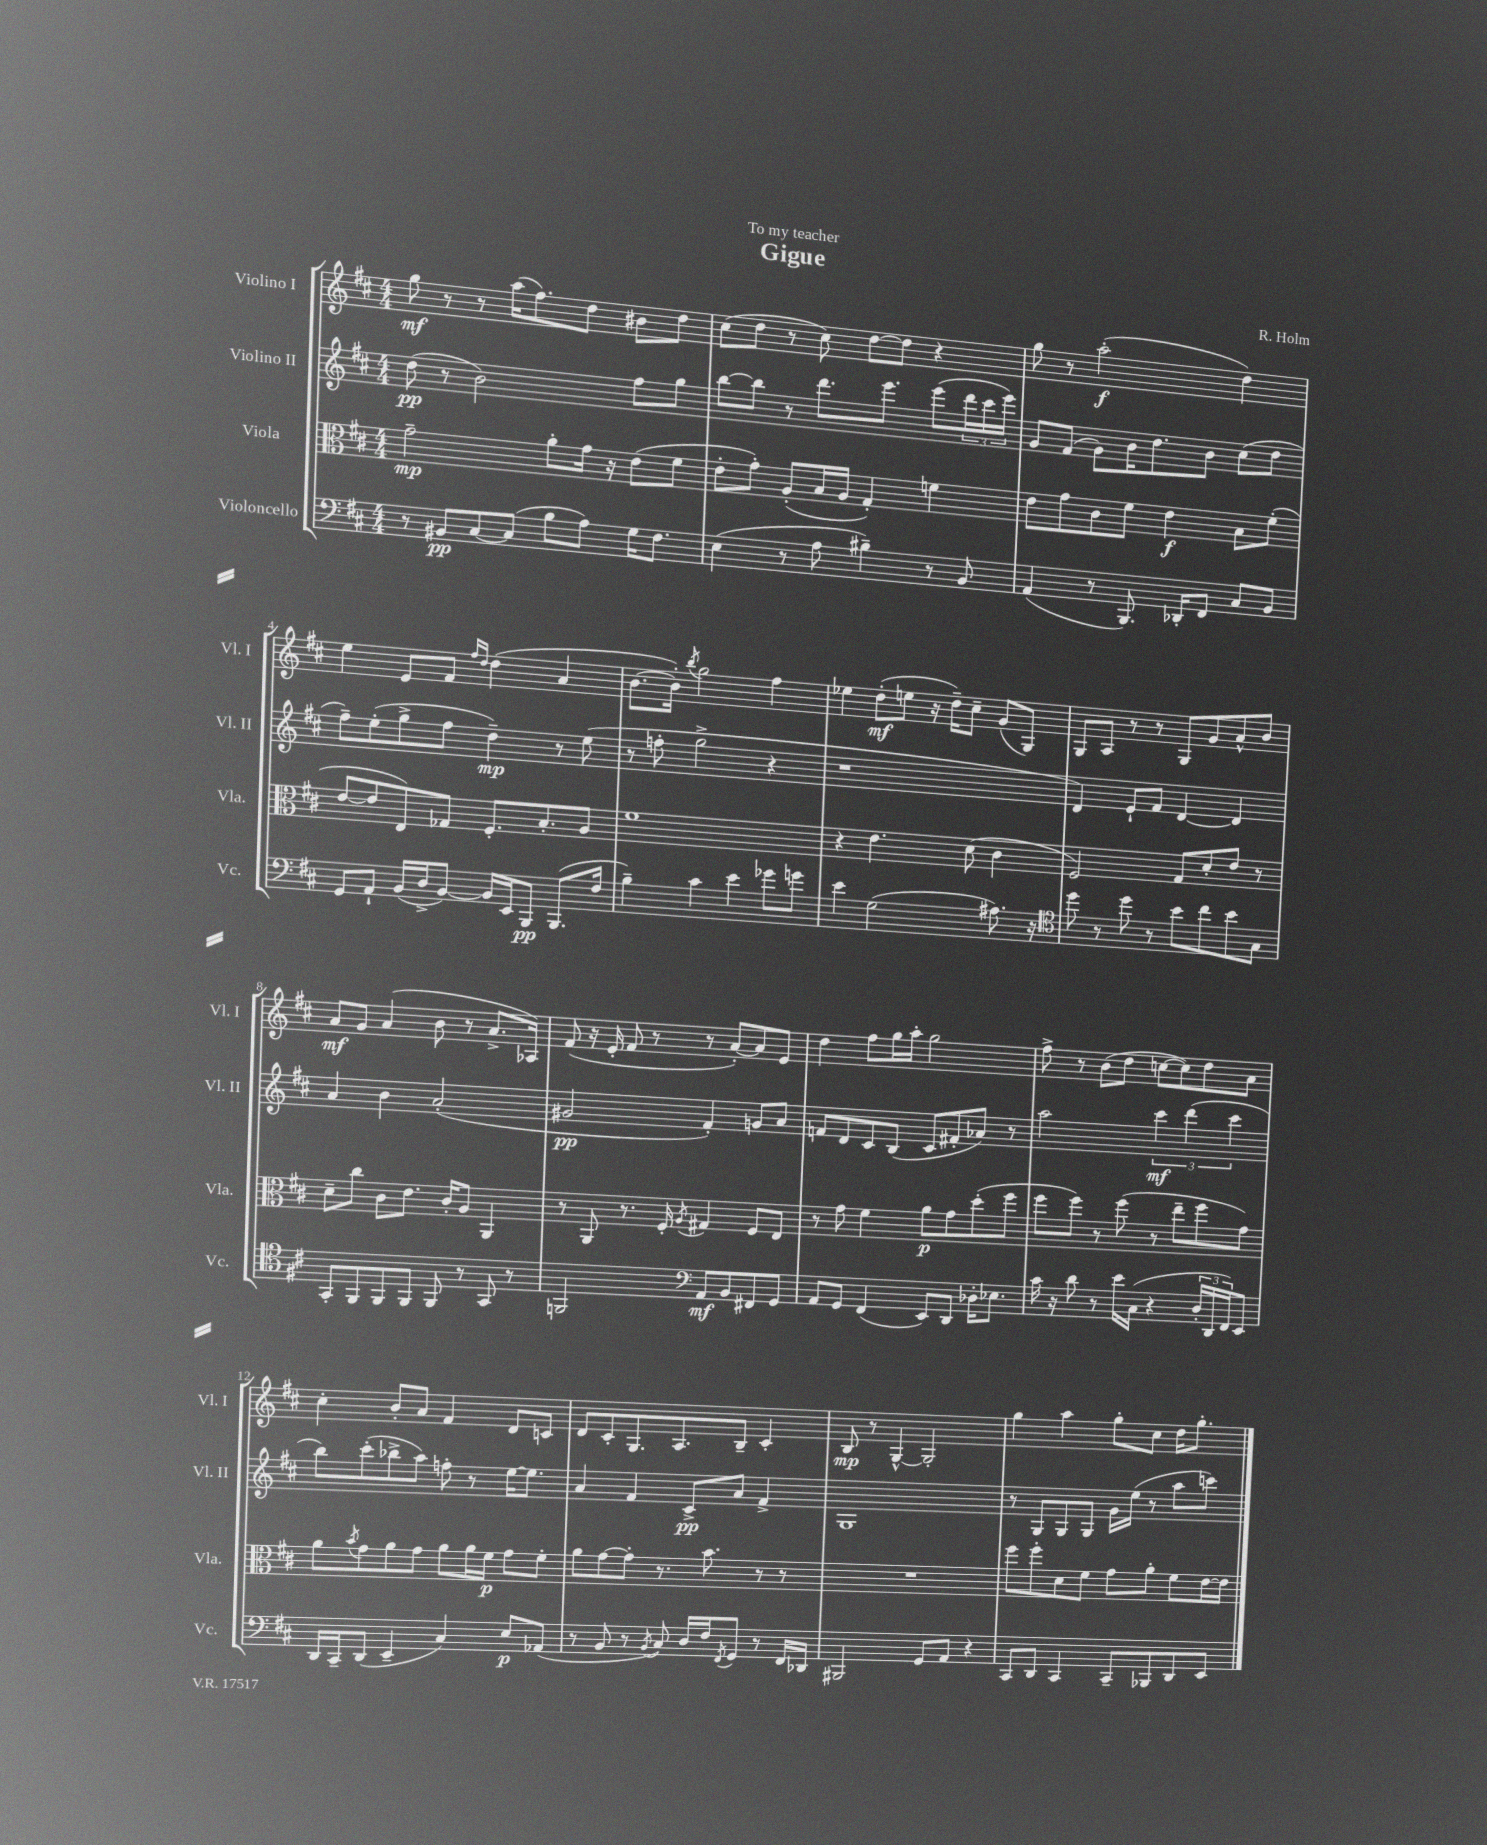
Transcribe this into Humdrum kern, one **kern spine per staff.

**kern	**dynam	**kern	**dynam	**kern	**dynam	**kern	**dynam
*part4	*part4	*part3	*part3	*part2	*part2	*part1	*part1
*staff4	*staff4	*staff3	*staff3	*staff2	*staff2	*staff1	*staff1
*I"Violoncello	*	*I"Viola	*	*I"Violino II	*	*I"Violino I	*
*I'Vc.	*	*I'Vla.	*	*I'Vl. II	*	*I'Vl. I	*
*clefF4	*	*clefC3	*	*clefG2	*	*clefG2	*
*k[f#c#]	*	*k[f#c#]	*	*k[f#c#]	*	*k[f#c#]	*
*M4/4	*	*M4/4	*	*M4/4	*	*M4/4	*
=1	=1	=1	=1	=1	=1	=1	=1
8r	.	2g~\	mp	(8dd\	pp	8gg\	mf
8BB#X/L	pp	.	.	8r	.	8r	.
[8C#/	.	.	.	2b\)	.	8r	.
(8C#/J]	.	.	.	.	.	(16aa\KL	.
.	.	.	.	.	.	8.ff#\)	.
8B\L	.	8a'\L	.	.	.	.	.
8A\J)	.	16g\Jk	.	.	.	8dd\J	.
.	.	16r	.	.	.	.	.
16G\KL	.	(8e\L	.	8ff#\L	.	8b#X\L	.
8.F#\J	.	.	.	.	.	.	.
.	.	8f#\J	.	8gg\J	.	8dd\J	.
=2	=2	=2	=2	=2	=2	=2	=2
(4E\	.	8e'\L	.	[8bb\L	.	(8cc#\L	.
.	.	8g'\J)	.	8bb\J]	.	8dd\J	.
8r	.	(8A'/L	.	8r	.	8r	.
8A\	.	16B/L	.	8.ddd\L	.	8cc#\)	.
.	.	16A/JJ	.	.	.	.	.
4B#X~\)	.	4G'/)	.	.	.	[8dd\L	.
.	.	.	.	8.eee\J	.	.	.
.	.	.	.	.	.	8dd\J]	.
8r	.	4fn\	.	(8eee\L	.	4r	.
8BB/	.	.	.	24ddd\L	.	.	.
.	.	.	.	24ccc#\	.	.	.
.	.	.	.	24eee\JJ)	.	.	.
=3	=3	=3	=3	=3	=3	=3	=3
(4AA/	.	8e\L	.	8g/L	.	8gg\	.
.	.	8g\	.	(8f#/J	.	8r	.
8r	.	8c#\	.	8g\L)	.	(2aa'\	f
8.BBB/)	.	8f#\J	.	16b\K	.	.	.
.	.	.	.	8.dd\	.	.	.
.	.	4e\	f	.	.	.	.
16DD-X'/KL	.	.	.	.	.	.	.
8FF#/J	.	.	.	8b\J	.	.	.
8C#/L	.	8B\L	.	(8cc#\L	.	4dd\)	.
8BB/J	.	(8f#'\J	.	8dd\J	.	.	.
!!LO:LB:g=z
=4	=4	=4	=4	=4	=4	=4	=4
8GG/L	.	[8e/L	.	8ff#~\L)	.	4ee\	.
8AA`/J	.	8e/]	.	(8ee'\	.	.	.
(16BB/LL	.	8E/)	.	8gg^\	.	8e/L	.
16D^/J	.	.	.	.	.	.	.
[8BB/J)	.	8G-X/J	.	8ff#\J	.	8f#/J	.
.	.	.	.	.	.	16qqff#/LL	.
.	.	.	.	.	.	16qqdd/JJ	.
16BB/LL]	.	8.F#'/L	.	4dd~\)	mp	(4dd\	.
16EE/J	.	.	.	.	.	.	.
8BBB/J	pp	.	.	.	.	.	.
.	.	8.B'/	.	.	.	.	.
(8.BBB/L	.	.	.	8r	.	4a/	.
.	.	8A/J	.	(8ee\	.	.	.
16F#/Jk	.	.	.	.	.	.	.
=5	=5	=5	=5	=5	=5	=5	=5
4B~\)	.	1f#	.	8r	.	[8.b\L	.
.	.	.	.	8ffn'\	.	.	.
.	.	.	.	.	.	16b'\Jk])	.
.	.	.	.	.	.	8qbb/	.
4c#\	.	.	.	2gg^\	.	2gg\	.
4e\	.	.	.	.	.	.	.
8g-X\L	.	.	.	4r	.	4ff#\	.
8gn\J	.	.	.	.	.	.	.
=6	=6	=6	=6	=6	=6	=6	=6
4e\	.	4r	.	1r	.	4ee-X\	.
(2G\	.	4.e\	.	.	.	(8dd'\L	mf
.	.	.	.	.	.	8een\J	.
.	.	.	.	.	.	16r	.
.	.	.	.	.	.	16dd~\KL)	.
.	.	(8d\	.	.	.	8cc#~\J	.
8.A#X\)	.	4c#\	.	.	.	(8g/L	.
.	.	.	.	.	.	8G/J)	.
16r	.	.	.	.	.	.	.
=7	=7	=7	=7	=7	=7	=7	=7
*clefC4	*	*	*	*	*	*	*
8dd\	.	2F#/)	.	4d/)	.	8G/L	.
8r	.	.	.	.	.	8A/J	.
8dd\	.	.	.	8e`/L	.	8r	.
8r	.	.	.	8f#/J	.	8r	.
8b\L	.	8G/L	.	[4d/	.	8G/L	.
8cc#\	.	8d'/	.	.	.	8g/	.
8b\	.	8e/J	.	4d/]	.	8a^^/	.
8G\J	.	8r	.	.	.	8b/J	.
!!LO:LB:g=z
=8	=8	=8	=8	=8	=8	=8	=8
8GG'/L	.	8d~\L	.	4a/	.	8a/L	mf
8FF#/	.	8cc#\J	.	.	.	8g/J	.
8FF#/	.	8c#\L	.	4b\	.	(4a/	.
8FF#/J	.	8.e\J	.	.	.	.	.
8FF#/	.	.	.	(2a'/	.	8b\	.
.	.	16c#'/KL	.	.	.	.	.
8r	.	8A/J	.	.	.	8r	.
8GG/	.	4AA/	.	.	.	8.a^/L	.
8r	.	.	.	.	.	.	.
.	.	.	.	.	.	16A-X/Jk)	.
=9	=9	=9	=9	=9	=9	=9	=9
2FFn/	.	8r	.	2g#X/	pp	(8f#/	.
.	.	8AA/	.	.	.	16r	.
.	.	.	.	.	.	16e'/	.
.	.	8.r	.	.	.	8f#/	.
.	.	.	.	.	.	8r	.
.	.	16F#'/	.	.	.	.	.
*clefF4	*	*	*	*	*	*	*
.	.	8qA/	.	.	.	.	.
8AA/L	mf	4G#X/	.	4f#'/)	.	8r	.
8BB/	.	.	.	.	.	[8a'/L)	.
8FF#X/	.	8F#/L	.	8gn/L	.	8a/]	.
8GG/J	.	8E/J	.	8a/J	.	8e/J	.
=10	=10	=10	=10	=10	=10	=10	=10
8AA/L	.	8r	.	8fn/L	.	4dd\	.
8GG/J	.	8g\	.	8d/	.	.	.
(4FF#/	.	4f#\	.	8c#/	.	8ff#\L	.
.	.	.	.	(8B/J	.	16gg\L	.
.	.	.	.	.	.	16aa'\JJ	.
8EE/L)	.	8a\L	p	8c#/L	.	2gg\	.
8DD/J	.	8g\	.	8f#X'/	.	.	.
16D-X'\KL	.	(8dd'\	.	8a-X/J)	.	.	.
8.E-X\J	.	.	.	.	.	.	.
.	.	8ff#\J	.	8r	.	.	.
=11	=11	=11	=11	=11	=11	=11	=11
16c#\	.	8ff#\L	.	2aa\	.	8ff#^\	.
16r	.	.	.	.	.	.	.
8d\	.	8ff#\J)	.	.	.	8r	.
8r	.	8r	.	.	.	(8b\L	.
16e\LL	.	(8ff#\	.	.	.	8dd\J	.
(16C#\JJ	.	.	.	.	.	.	.
4r	.	8r	.	6ccc#\	mf	[8ccn\L	.
.	.	8ee~\L	.	.	.	8cc\])	.
.	.	.	.	(6ddd\	.	.	.
24D'/LL	.	8ff#\	.	.	.	8dd\	.
24DD/	.	.	.	.	.	.	.
24FF#/J)	.	.	.	6ccc#\	.	.	.
8EE/J	.	8g\J)	.	.	.	8a\J	.
!!LO:LB:g=z
=12	=12	=12	=12	=12	=12	=12	=12
16DD/LL	.	8a\L	.	8bb\L)	.	4cc#'\	.
16CC#~/J	.	.	.	.	.	.	.
.	.	8qb/	.	.	.	.	.
(8DD/J	.	8g\	.	(8ccc#'\	.	.	.
4EE~/	.	8a\	.	8bb-X^\	.	8b'/L	.
.	.	8g\J	.	8aa\J)	.	8a/J	.
4C#/)	.	8a\L	.	8ffn'\	.	4f#/	.
.	.	16a\L	.	8r	.	.	.
.	.	16f#\JJ	p	.	.	.	.
8E/L	p	8g\L	.	[16ee\KL	.	8d/L	.
.	.	.	.	8.ee\J]	.	.	.
(8AA-X/J	.	8f#'\J	.	.	.	8cn/J	.
=13	=13	=13	=13	=13	=13	=13	=13
8r	.	8a\L	.	4a/	.	8d/L	.
8BB/	.	[8g\	.	.	.	8c#'/	.
8r	.	8g'\J]	.	4f#/	.	8.G/	.
8qBB/	.	.	.	.	.	.	.
8C#/)	.	8.r	.	.	.	.	.
.	.	.	.	.	.	8.A/	.
16D/LL	.	.	.	8c#^/L	pp	.	.
16F#/J	.	8.b\	.	.	.	.	.
8qFF#/	.	.	.	.	.	.	.
8GG/J	.	.	.	8a/J	.	8B~/J	.
8r	.	8r	.	4f#^/	.	4c#'/	.
16FF#/LL	.	8r	.	.	.	.	.
16DD-X/JJ	.	.	.	.	.	.	.
=14	=14	=14	=14	=14	=14	=14	=14
2BBB#X/	.	1r	.	1G	.	8B/	mp
.	.	.	.	.	.	8r	.
.	.	.	.	.	.	[4G^^/	.
8GG/L	.	.	.	.	.	2G'/]	.
8AA/J	.	.	.	.	.	.	.
4r	.	.	.	.	.	.	.
=15	=15	=15	=15	=15	=15	=15	=15
8CC#/L	.	8ff#\L	.	8r	.	4gg\	.
8DD/J	.	8ff#'\	.	8G/L	.	.	.
4CC#/	.	8d\	.	8G/	.	4aa\	.
.	.	8f#\J	.	8G/J	.	.	.
8CC#~/L	.	8g\L	.	16g\LL	.	8gg'\L	.
.	.	.	.	(16ee\JJ	.	.	.
8BBB-X/	.	8a'\J	.	8r	.	8cc#\J	.
8DD/	.	8f#\L	.	8aa\L	.	16dd\KL	.
.	.	.	.	.	.	8.gg'\J	.
8EE/J	.	[16e\L	.	8cccn\J)	.	.	.
.	.	16e\JJ]	.	.	.	.	.
==	==	==	==	==	==	==	==
*-	*-	*-	*-	*-	*-	*-	*-
